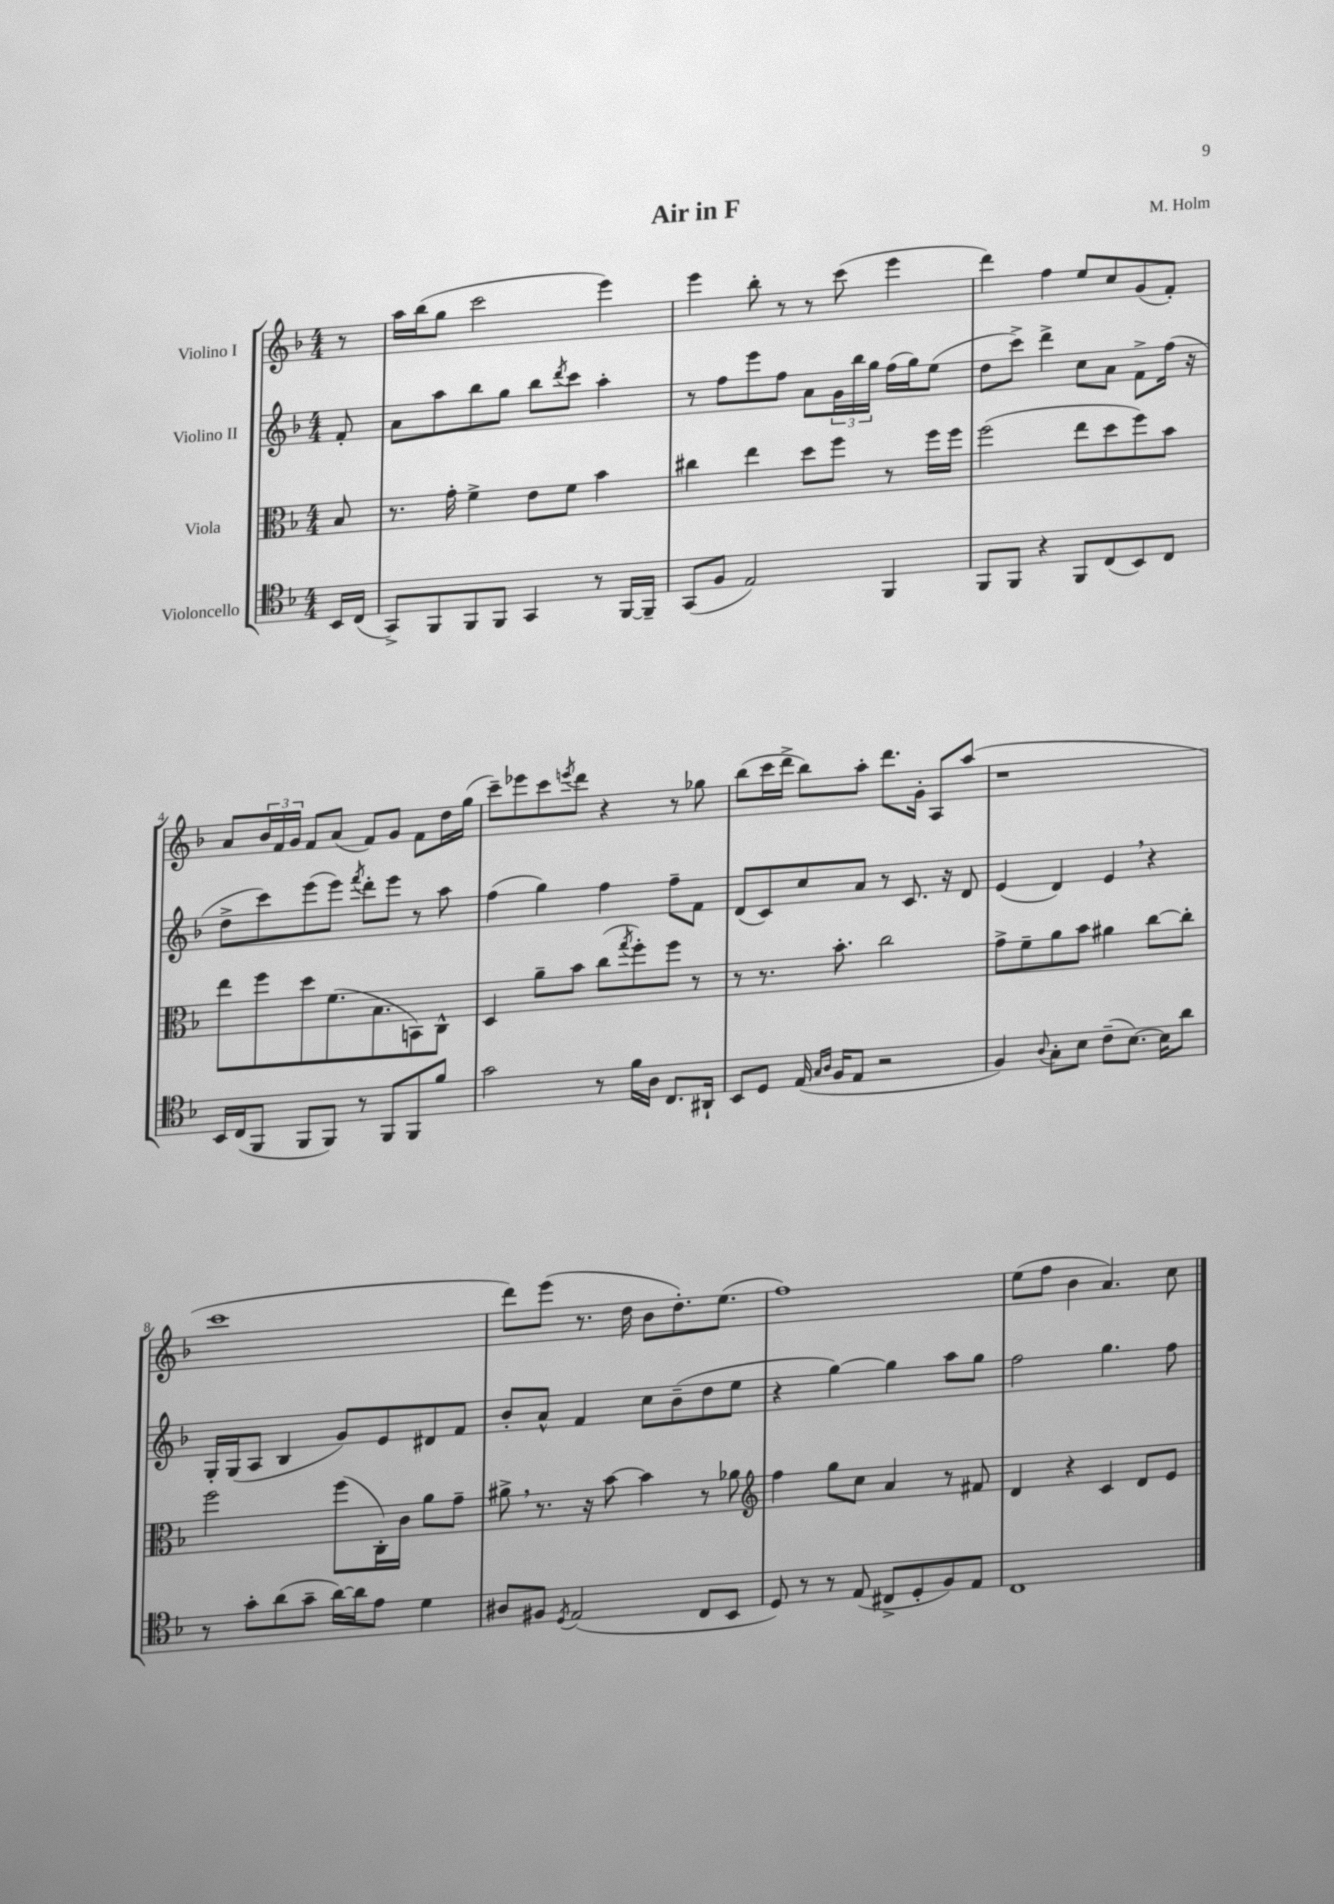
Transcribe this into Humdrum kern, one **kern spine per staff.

**kern	**kern	**kern	**kern
*part4	*part3	*part2	*part1
*staff4	*staff3	*staff2	*staff1
*I"Violoncello	*I"Viola	*I"Violino II	*I"Violino I
*clefC4	*clefC3	*clefG2	*clefG2
*k[b-]	*k[b-]	*k[b-]	*k[b-]
*M4/4	*M4/4	*M4/4	*M4/4
=	=	=	=
16BB-/LL	8B-/	8f'/	8r
(16C/JJ	.	.	.
=1	=1	=1	=1
8GG^/L)	8.r	8a\L	16aa\LL
.	.	.	(16bb-\J
8FF/	.	8aa\	8gg\J
.	16g'\	.	.
8FF/	4f^\	8bb-\	2ccc\
8FF/J	.	8gg\J	.
4GG/	8e\L	8bb-\L	.
.	.	8qddd/	.
.	8f\J	8ccc\J	.
8r	4b-\	4aa'\	4eee\)
[16FF/LL	.	.	.
16FF~/JJ]	.	.	.
=2	=2	=2	=2
(8GG/L	4cc#X\	8r	4eee\
8F/J	.	8ff\L	.
2E/)	4ee\	8eee\	8bb-'\
.	.	8ff\J	8r
.	8dd\L	8a\L	8r
.	8ff\J	24g\L	(8ccc\
.	.	24bb-\	.
.	.	24gg\JJ	.
4FF/	8r	(16ff\LL	4eee\
.	.	16gg\J)	.
.	16ff\LL	(8ee\J	.
.	16ff\JJ	.	.
=3	=3	=3	=3
8FF/L	(2ff\	8dd\L	4ddd\)
8FF/J	.	8ccc^\J)	.
4r	.	4ddd^\	4ff\
8FF/L	8ee\L	8cc\L	8ee/L
(8C/	8dd\	8a\J	8cc/
8BB-/)	8ff\)	8f^\L	(8g/
8C/J	8b-\J	(16ff\Jk	8f'/J)
.	.	16r	.
!!LO:LB:g=z
=4	=4	=4	=4
16BB-/LL	8ee\L	8dd^\L	8a/L
(16C/J	.	.	.
8FF/J	8ff\	8ccc\)	24b-/L
.	.	.	24f/
.	.	.	24g/JJ
8FF/L	8dd\	(8eee\	8f/L
8FF/J)	(8.f\	8eee\J)	(8a/J
.	.	8qfff/	.
8r	.	8ddd'\L	8f/L)
.	8.B-\	.	.
8FF/L	.	8eee\J	8g/J
8FF/	8BBn\)	8r	8f\L
8f/J	8C^^\J	8aa\	16dd\L
.	.	.	(16gg\JJ
=5	=5	=5	=5
2g\	4D/	(4ff\	8ccc~\L)
.	.	.	8eee-X\
.	8a~\L	4gg\)	8ccc\
.	.	.	8qeeen/
.	8b-\J	.	8ddd\J
8r	(8cc\L	4ff\	4r
.	8qgg/	.	.
16f\LL	8ff'\)	.	.
16A\JJ	.	.	.
8.C/L	8ff\J	8ff~\L	8r
.	8r	8f\J	8gg-X\
16AA#X`/Jk	.	.	.
=6	=6	=6	=6
8BB-/L	8r	(8d/L	(8bb-\L
8D/J	8.r	8c/)	16ccc\L
.	.	.	16ddd^\JJ
(16E/	.	8cc/	8bb-\L)
16qqG/LL	.	.	.
16qqA/JJ	.	.	.
16F/KL	8.b-'\	.	.
8E/J	.	8a/J	8aa'\J
2r	2cc\	8r	8.ddd\L
.	.	8.c/	.
.	.	.	16g'\Jk
.	.	.	8A/L
.	.	16r	.
.	.	8d/	(8aa/J
=7	=7	=7	=7
4F/)	8g^\L	(4e/	1r
.	8f~\	.	.
8qqA/	.	.	.
8G'\L	8a\	4d/)	.
8B-\J	8b-\J	.	.
(8c~\L	4a#X\	4e,/	.
[8.B-\J)	.	.	.
.	[8cc\L	4r	.
16B-\KL]	.	.	.
8a\J	8cc'\J]	.	.
!!LO:LB:g=z
=8	=8	=8	=8
8r	2ff\	16G'/LL	1ccc
.	.	(16G/J	.
8g'\L	.	8A/J	.
(8a\	.	4B-/	.
8g~\J	.	.	.
[16a\LL)	(8ff\L	8g/L)	.
16a\J]	.	.	.
8e\J	16C'\L)	8e/	.
.	16c\JJ	.	.
4d\	8a\L	8d#X/	.
.	8g~\J	8f/J	.
=9	=9	=9	=9
8A#X/L	8a#X^,\	8b-'/L	8ddd\L)
8F#X/J	8.r	8a^^/J	(8eee\J
8qD/	.	.	.
(2E/	.	4f/	8.r
.	16r	.	.
.	[8b-\	.	.
.	.	.	16dd\
.	4b-\]	8cc\L	8b-\L
.	.	(8b-~\	8.dd'\)
8C/L	8r	8dd\	.
.	.	.	(8.ee\J
8BB-/J	8a-X\	8ee\J	.
=10	=10	=10	=10
*	*clefG2	*	*
8D/)	4ff\	4r	1ff)
8r	.	.	.
8r	8gg\L	[4gg\)	.
(8E/	8cc\J	.	.
8C#X^/L	4a/	4gg\]	.
8D'/	.	.	.
8F/)	8r	8aa\L	.
8E/J	8f#X/	8gg\J	.
=11	=11	=11	=11
1C	4d/	2ff\	(8ee\L
.	.	.	8ff\J
.	4r	.	4b-\
.	4c/	4.gg\	4.a/)
.	8d/L	.	.
.	8e/J	8ff\	8cc\
==	==	==	==
*-	*-	*-	*-
